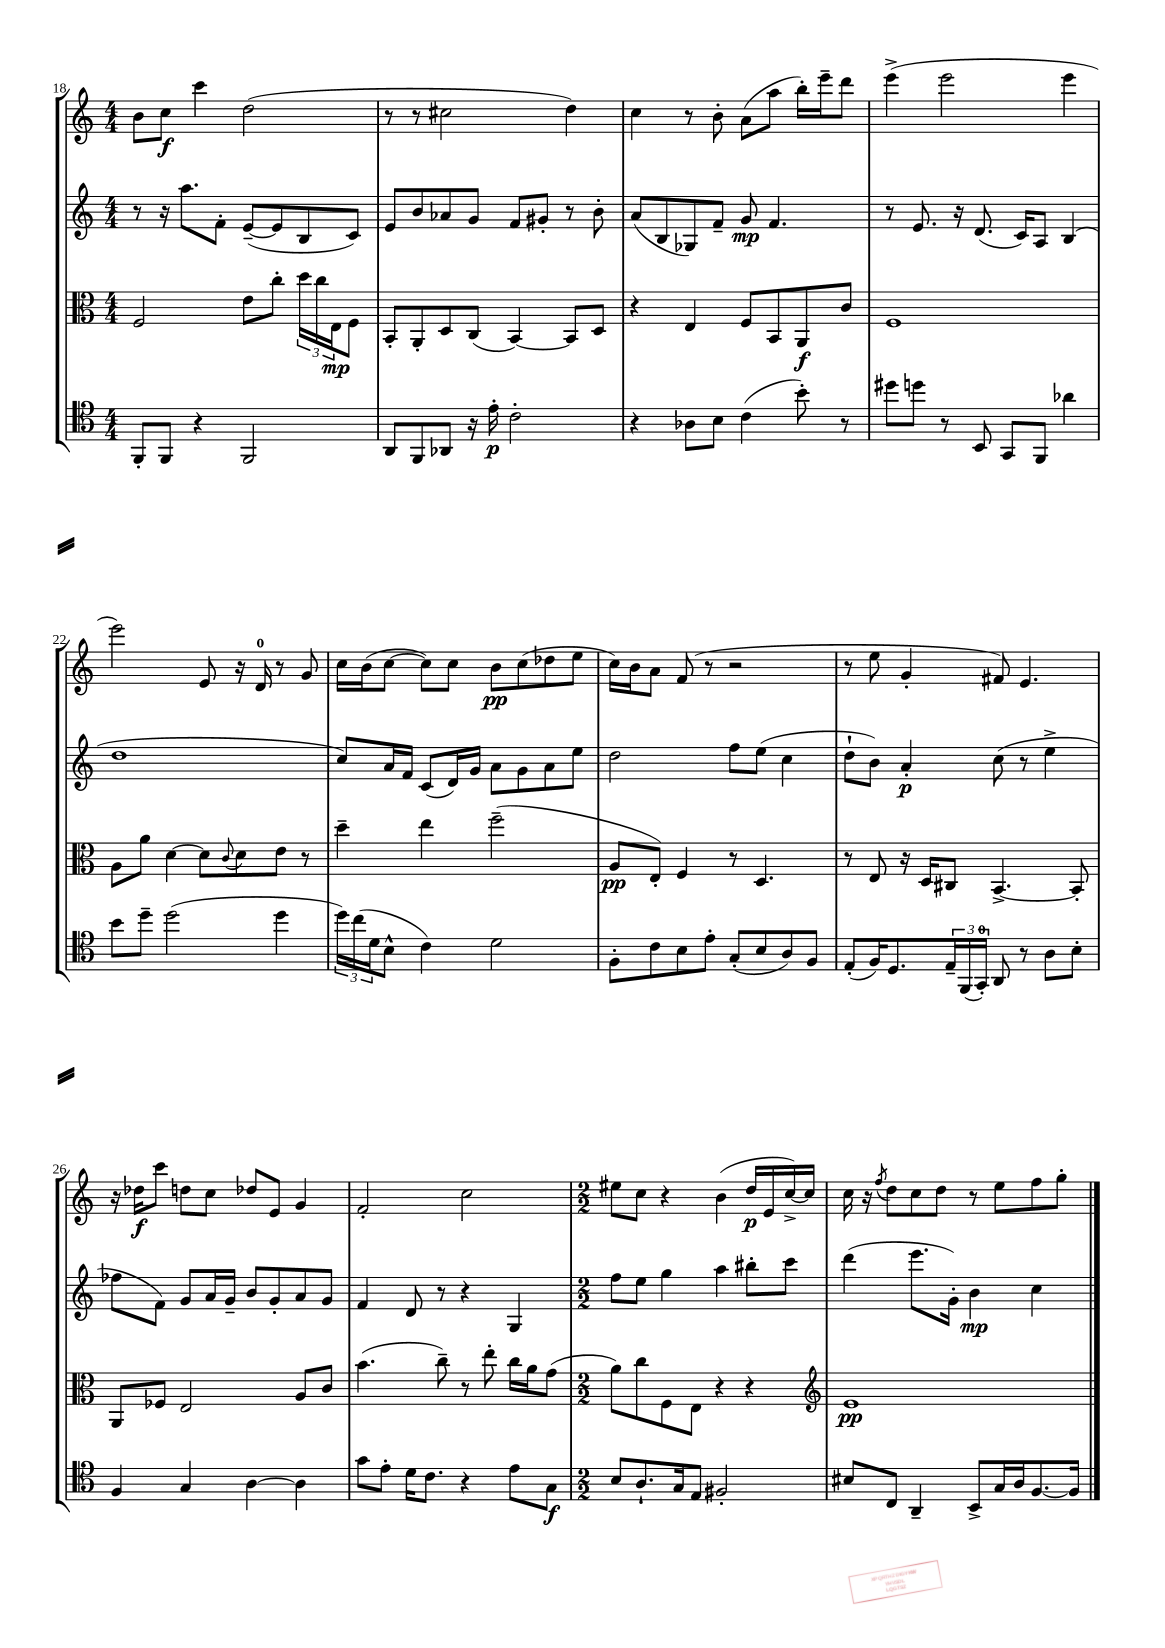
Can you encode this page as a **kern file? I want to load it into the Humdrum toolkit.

**kern	**dynam	**kern	**dynam	**kern	**dynam	**kern	**dynam
*part4	*part4	*part3	*part3	*part2	*part2	*part1	*part1
*staff4	*staff4	*staff3	*staff3	*staff2	*staff2	*staff1	*staff1
*clefC4	*	*clefC3	*	*clefG2	*	*clefG2	*
*k[]	*	*k[]	*	*k[]	*	*k[]	*
*M4/4	*	*M4/4	*	*M4/4	*	*M4/4	*
=18	=18	=18	=18	=18	=18	=18	=18
8FF'/L	.	2F/	.	8r	.	8b\L	.
8FF/J	.	.	.	16r	.	8cc\J	f
.	.	.	.	8.aa\L	.	.	.
4r	.	.	.	.	.	4ccc\	.
.	.	.	.	8f'\J	.	.	.
2FF/	.	8e\L	.	([8e~/L	.	(2dd\	.
.	.	8cc'\J	.	8e/]	.	.	.
.	.	24dd\LL	.	8B/	.	.	.
.	.	24cc\	.	.	.	.	.
.	.	24E\J	mp	.	.	.	.
.	.	8F\J	.	8c/J)	.	.	.
=19	=19	=19	=19	=19	=19	=19	=19
8AA/L	.	8BB'/L	.	8e/L	.	8r	.
8FF/	.	8AA'/	.	8b/	.	8r	.
8AA-X/J	.	8D/	.	8a-X/	.	2cc#X\	.
16r	.	(8C/J	.	8g/J	.	.	.
16e'\	p	.	.	.	.	.	.
2c'\	.	[4BB/)	.	8f/L	.	.	.
.	.	.	.	8g#X'/J	.	.	.
.	.	8BB/L]	.	8r	.	4dd\)	.
.	.	8D/J	.	8b'\	.	.	.
=20	=20	=20	=20	=20	=20	=20	=20
4r	.	4r	.	(8a/L	.	4cc\	.
.	.	.	.	8B/	.	.	.
8A-X\L	.	4E/	.	8G-X/)	.	8r	.
8B\J	.	.	.	8f~/J	.	8b'\	.
(4c\	.	8F/L	.	8g/	mp	(8a\L	.
.	.	8BB/	.	4.f/	.	8aa\J	.
8b'\)	.	8AA/	f	.	.	16bb'\LL)	.
.	.	.	.	.	.	16eee~\J	.
8r	.	8c/J	.	.	.	8ddd\J	.
=21	=21	=21	=21	=21	=21	=21	=21
8dd#X\L	.	1F	.	8r	.	(4eee^\	.
8ddn\J	.	.	.	8.e/	.	.	.
8r	.	.	.	.	.	2eee\	.
.	.	.	.	16r	.	.	.
8BB/	.	.	.	(8.d/	.	.	.
8GG/L	.	.	.	.	.	.	.
.	.	.	.	16c/KL)	.	.	.
8FF/J	.	.	.	8A/J	.	.	.
4a-X\	.	.	.	(4B/	.	4eee\	.
!!LO:LB:g=z
=22	=22	=22	=22	=22	=22	=22	=22
8b\L	.	8A\L	.	1dd	.	2eee\)	.
8dd~\J	.	8a\J	.	.	.	.	.
(2dd\	.	[4d\	.	.	.	.	.
.	.	8d\L]	.	.	.	8e/	.
.	.	8qqc/	.	.	.	.	.
.	.	8d\	.	.	.	16r	.
.	.	.	.	.	.	16d/	.
4dd\	.	8e\J	.	.	.	8r	.
.	.	8r	.	.	.	8g/	.
=23	=23	=23	=23	=23	=23	=23	=23
24dd\LL)	.	4dd~\	.	8cc/L)	.	16cc\LL	.
(24cc\	.	.	.	.	.	.	.
.	.	.	.	.	.	(16b\J	.
24d\J	.	.	.	.	.	.	.
8B^^\J	.	.	.	16a/L	.	[8cc\J	.
.	.	.	.	16f/JJ	.	.	.
4c\)	.	4ee\	.	(8c/L	.	8cc\L])	.
.	.	.	.	16d/L)	.	8cc\J	.
.	.	.	.	16g/JJ	.	.	.
2d\	.	(2ff~\	.	8a\L	.	8b\L	pp
.	.	.	.	8g\	.	(8cc\	.
.	.	.	.	8a\	.	8dd-X\	.
.	.	.	.	8ee\J	.	8ee\J	.
=24	=24	=24	=24	=24	=24	=24	=24
8F'\L	.	8A/L	pp	2dd\	.	16cc\LL)	.
.	.	.	.	.	.	16b\J	.
8c\	.	8E'/J)	.	.	.	8a\J	.
8B\	.	4F/	.	.	.	(8f/	.
8e'\J	.	.	.	.	.	8r	.
(8G'/L	.	8r	.	8ff\L	.	2r	.
8B/	.	4.D/	.	(8ee\J	.	.	.
8A/)	.	.	.	4cc\	.	.	.
8F/J	.	.	.	.	.	.	.
=25	=25	=25	=25	=25	=25	=25	=25
(8E'/L	.	8r	.	8dd`\L	.	8r	.
16F/K)	.	8E/	.	8b\J)	.	8ee\	.
8.D/	.	.	.	.	.	.	.
.	.	16r	.	4a'/	p	4g'/	.
.	.	16D/KL	.	.	.	.	.
24E~/L	.	8C#X/J	.	.	.	.	.
(24FF/	.	.	.	.	.	.	.
24GG'/JJ)	.	.	.	.	.	.	.
8AA/	.	[4.BB^/	.	(8cc\	.	8f#X/)	.
8r	.	.	.	8r	.	4.e/	.
8A\L	.	.	.	4ee^\	.	.	.
8B'\J	.	8BB'/]	.	.	.	.	.
!!LO:LB:g=z
=26	=26	=26	=26	=26	=26	=26	=26
4F/	.	8AA/L	.	8ff-X\L	.	16r	.
.	.	.	.	.	.	16dd-X\KL	f
.	.	8F-X/J	.	8f\J)	.	8ccc\J	.
4G/	.	2E/	.	8g/L	.	8ddn\L	.
.	.	.	.	16a/L	.	8cc\J	.
.	.	.	.	16g~/JJ	.	.	.
[4A\	.	.	.	8b/L	.	8dd-X/L	.
.	.	.	.	8g'/	.	8e/J	.
4A\]	.	8A/L	.	8a/	.	4g/	.
.	.	8c/J	.	8g/J	.	.	.
=27	=27	=27	=27	=27	=27	=27	=27
8g\L	.	(4.b\	.	4f/	.	2f'/	.
8e'\J	.	.	.	.	.	.	.
16d\KL	.	.	.	8d/	.	.	.
8.c\J	.	.	.	.	.	.	.
.	.	8cc~\)	.	8r	.	.	.
4r	.	8r	.	4r	.	2cc\	.
.	.	8ee'\	.	.	.	.	.
8e\L	.	16cc\LL	.	4G/	.	.	.
.	.	16a\J	.	.	.	.	.
8G\J	f	(8g\J	.	.	.	.	.
=28	=28	=28	=28	=28	=28	=28	=28
*M2/2	*	*M2/2	*	*M2/2	*	*M2/2	*
8B/L	.	8a\L)	.	8ff\L	.	8ee#X\L	.
8.A`/	.	8cc\	.	8ee\J	.	8cc\J	.
.	.	8F\	.	4gg\	.	4r	.
16G/k	.	.	.	.	.	.	.
8E/J	.	8E\J	.	.	.	.	.
2F#X'/	.	4r	.	4aa\	.	(4b\	.
.	.	4r	.	8bb#X'\L	.	16dd/LL	p
.	.	.	.	.	.	16e/	.
.	.	.	.	8ccc\J	.	[16cc^/)	.
.	.	.	.	.	.	16cc/JJ]	.
=29	=29	=29	=29	=29	=29	=29	=29
*	*	*clefG2	*	*	*	*	*
8B#X/L	.	1e	pp	(4ddd\	.	16cc\	.
.	.	.	.	.	.	16r	.
.	.	.	.	.	.	8qff/	.
8C/J	.	.	.	.	.	8dd\L	.
4AA~/	.	.	.	8.eee\L	.	8cc\	.
.	.	.	.	.	.	8dd\J	.
.	.	.	.	16g'\Jk)	.	.	.
8BB^/L	.	.	.	4b\	mp	8r	.
16G/L	.	.	.	.	.	8ee\L	.
16A/J	.	.	.	.	.	.	.
[8.F/	.	.	.	4cc\	.	8ff\	.
.	.	.	.	.	.	8gg'\J	.
16F/Jk]	.	.	.	.	.	.	.
==	==	==	==	==	==	==	==
*-	*-	*-	*-	*-	*-	*-	*-
